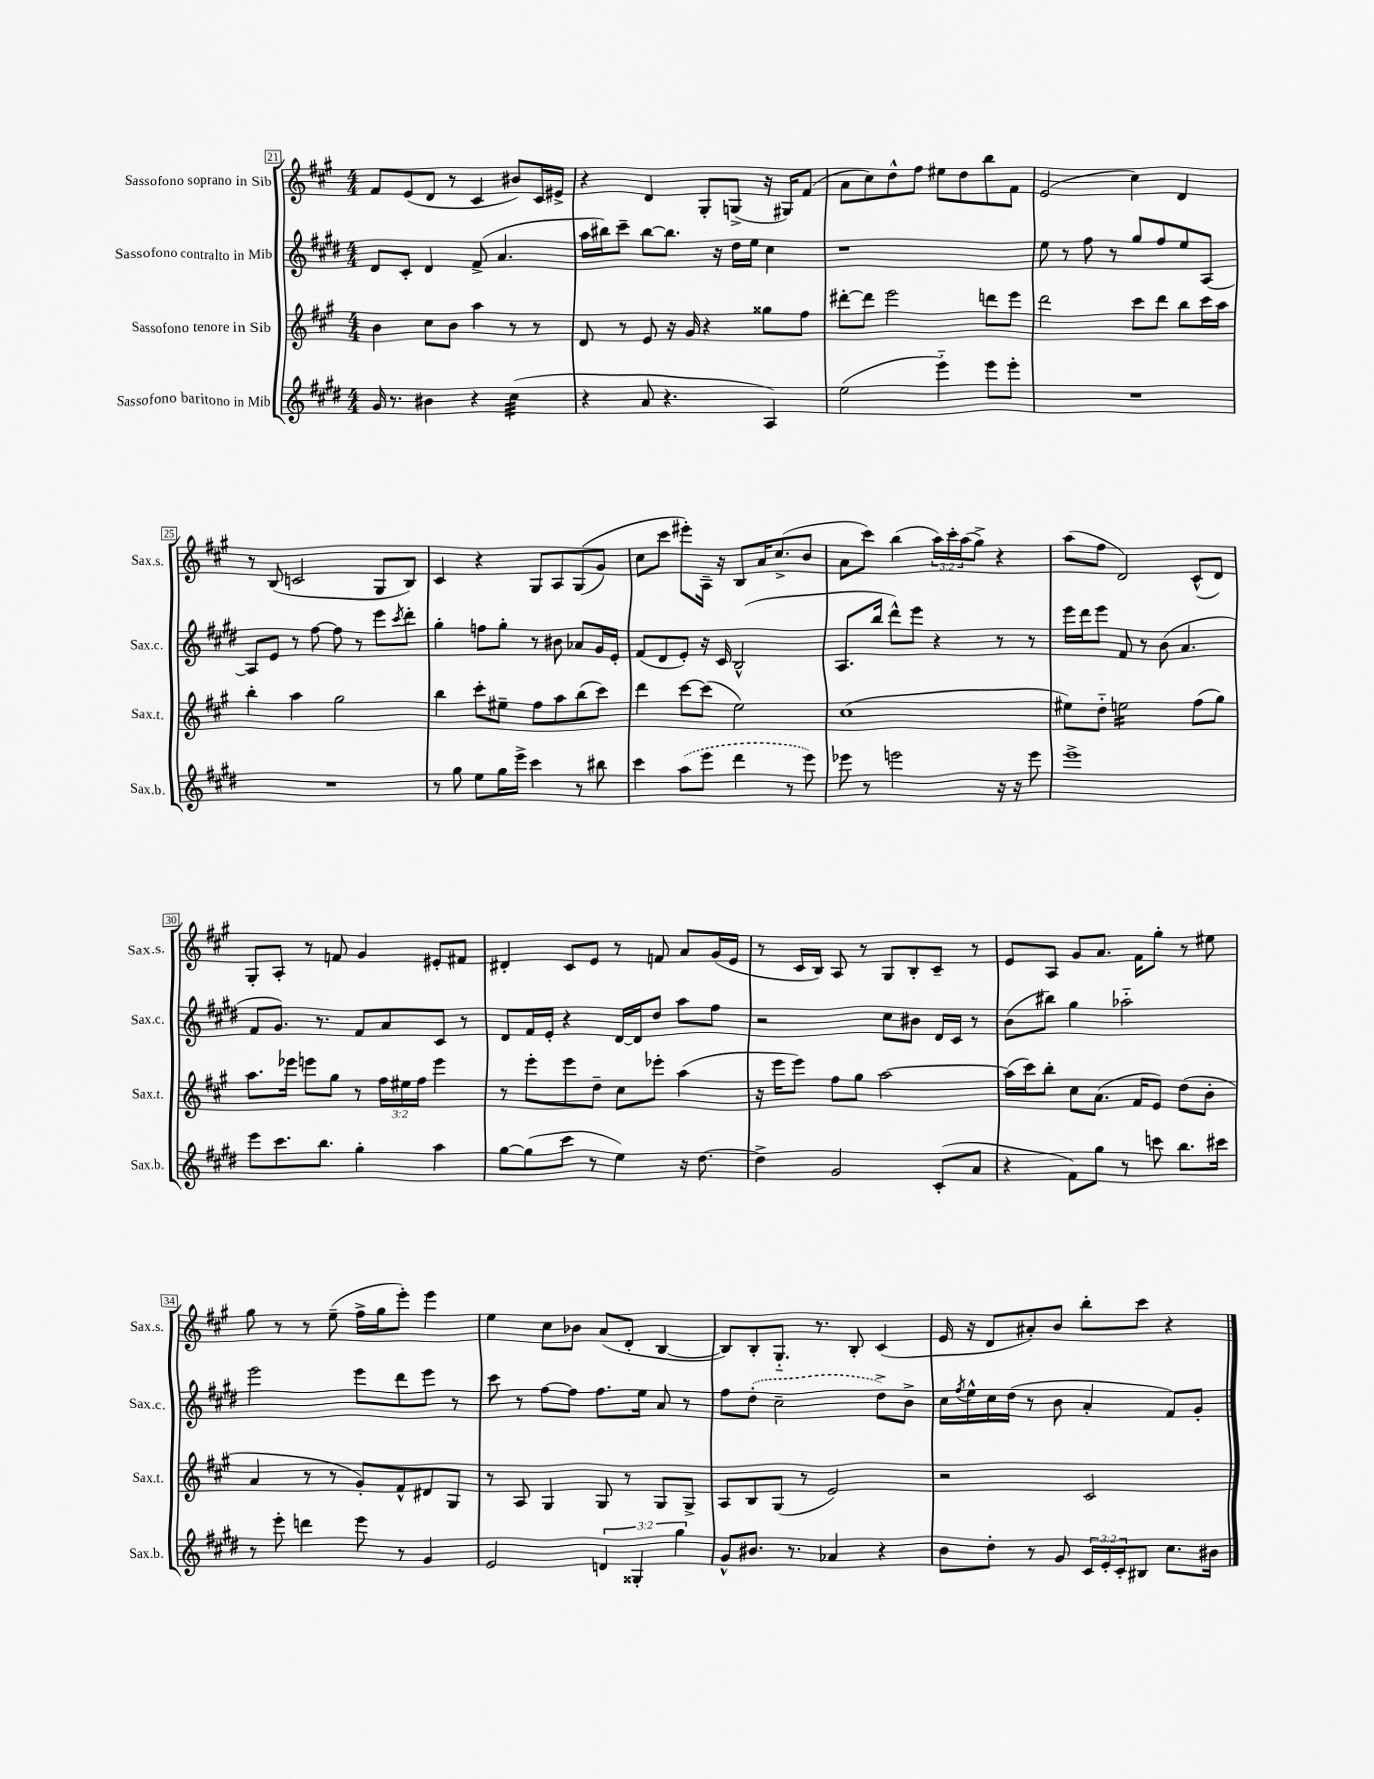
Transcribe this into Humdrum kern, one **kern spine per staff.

**kern	**kern	**kern	**kern
*staff4	*staff3	*staff2	*staff1
*clefG2	*clefG2	*clefG2	*clefG2
*k[f#c#g#d#]	*k[f#c#g#]	*k[f#c#g#d#]	*k[f#c#g#]
*M4/4	*M4/4	*M4/4	*M4/4
16g#	4b	8d#	8f#
8.r	.	.	.
.	.	8c#'	(8e
4b#	8cc#	4d#	8d
.	8b	.	8r
4r	4aa	(8f#^	4c#
.	.	4.a	.
(4cc#	8r	.	8b#)
.	8r	.	16c#
.	.	.	16e#^
=	=	=	=
4r	8d	16aa	4r
.	.	16bb#)	.
.	8r	8ccc#~	.
8a	8e	[8bb#	4d
4.r	16r	8.bb#]	.
.	16g#	.	.
.	4r	.	8G#'
.	.	16r	.
.	.	16dd#	(8G^
.	.	16ee	.
4A)	8gg##	4cc#	16r
.	.	.	16G#)
.	8ff#	.	(8f#
=	=	=	=
(2ee	[8ddd#'	1r	8a
.	8ddd#]	.	8cc#)
.	2eee	.	8dd^^
.	.	.	8ff#
4eee'~)	.	.	8ee#
.	.	.	8dd
8eee	8ddd	.	8bb
8eee'	8eee	.	8f#
=	=	=	=
1r	2ddd	8ee	(2e
.	.	8r	.
.	.	8ff#	.
.	.	8r	.
.	8ccc#	8gg#	4cc#)
.	8ddd	8ff#	.
.	8bb	8ee	4d
.	16ccc#	[8A	.
.	16aa	.	.
=	=	=	=
1r	4bb'	8A]	8r
.	.	8e	(8B
.	4aa	8r	2c
.	.	[8ff#	.
.	2gg#	8ff#]	.
.	.	8r	.
.	.	8eee	8G#
.	.	8qccc#	.
.	.	8ddd#'	8B)
=	=	=	=
8r	4bb	4gg#'	4c#
8gg#	.	.	.
8ee	8ccc#'	8ff	4r
16gg#	8ee#~	8gg#'	.
16eee^	.	.	.
4ccc#	8ff#	8r	8G#
.	8aa	8b#	8A
8r	(8bb	8a-	&((8G#
8bb#	8ccc#)	16g#	8g#)
.	.	16e'	.
=	=	=	=
4ccc#	4ddd	(8f#	8cc#
.	.	8d#	8ccc#
(8aa	[8ccc#	8e')	8eee#'&)
8eee	(8ccc#]	16r	16A~
.	.	16c#	16r
4ddd#	2ee)	(2B^^	8B
.	.	.	16a
.	.	.	(8.cc#^
8r	.	.	.
8eee)	.	.	8b
=	=	=	=
8eee-	(1cc#	8.A	8a
8r	.	.	8ccc#)
.	.	16bb	.
2eee	.	8ddd#^^)	(4bb
.	.	8eee	.
.	.	4r	24aa)
.	.	.	24ccc#'
.	.	.	(24aa
.	.	.	8gg#^)
16r	.	8r	4r
16r	.	.	.
8eee	.	8r	.
=	=	=	=
1eee^	8ee#)	16eee	(8aa
.	.	16ddd#	.
.	8dd'~	8eee	8ff#
.	2ee	8f#	2d)
.	.	8r	.
.	.	(8b	.
.	.	4.a	.
.	(8ff#	.	(8c#^^
.	8gg#)	.	8d)
=	=	=	=
8eee	8.aa	8f#	8G#'
8.ccc#	.	8.g#)	8A'
.	16eee-	.	.
.	8eee	.	8r
8.bb	.	8.r	.
.	8gg#	.	8f
4gg#'	8r	8f#	4g#
.	24ff#	8a	.
.	24ee#	.	.
.	24ff#	.	.
4aa	4eee	8c#	8e#'
.	.	8r	8f#
=	=	=	=
[8gg#	8r	8d#	4d#'
(8gg#]	8eee'	16f#	.
.	.	16e'	.
8ccc#	8eee	4r	8c#
8r	8dd~	.	8e
4ee)	8cc#	[16d#	8r
.	.	16d#]	.
.	8eee-'	8dd#	8f
16r	(4aa	8aa	8a
[8.dd#	.	.	.
.	.	8ff#	(16g#
.	.	.	16e
=	=	=	=
4dd#^]	16r	2r	8r
.	16eee	.	.
.	8eee)	.	16c#
.	.	.	16B)
2g#	8ff#	.	8A
.	8gg#	.	8r
.	[2aa	8cc#	8G#
.	.	8b#	8B'
(8c#'	.	16d#	8c#~
.	.	16c#	.
8a	.	8r	8r
=	=	=	=
4r	(16aa]	(8b	8e
.	16ccc#)	.	.
.	8bb'	8bb#)	8A
8f#)	8cc#	4gg#	8g#
8gg#	(8.a	.	8.a
8r	.	2aa-'~	.
.	16f#	.	16f#
8ccc	8e)	.	8gg#'
8.bb	(8dd	.	8r
.	8b'	.	8ee#
16ccc#	.	.	.
=	=	=	=
8r	4a	2eee	8gg#
8eee'	.	.	8r
4ddd	8r	.	8r
.	8r	.	(8ee~
8eee	8g#')	8eee	16ff#^
.	.	.	16gg#
8r	8f#^^	8ddd#	8eee')
4g#	8d#	8eee	4eee
.	8G#	8r	.
=	=	=	=
2e	8r	8ccc#	4ee
.	8A	8r	.
.	4G#	[8ff#	8cc#
.	.	8ff#]	8b-
6d	8G#	8.ff#	(8a
.	8r	.	8d'
6G##'	.	.	.
.	.	16ee	.
.	8G#	8a	[4B
6gg#	.	.	.
.	8G#^	8r	.
=	=	=	=
8g#^^	8A	8ff#	8B])
8.b#	8B	(8dd#'	8B'
.	(8G#	2cc#~	8.G#'~
8.r	.	.	.
.	8r	.	.
.	.	.	8.r
4a-	2e)	.	.
.	.	.	8B'
4r	.	8dd#^)	(4c#
.	.	8b^	.
=	=	=	=
8b	2r	16cc#	16e
.	.	8qff#	.
.	.	16ee^^	16r
8dd#'	.	16cc#	8d
.	.	(16dd#	.
8r	.	8r	8a#')
8g#	.	8b	8b
24c#	2c#	4a'	8bb'
24e'	.	.	.
24c#'	.	.	.
8B#	.	.	8ccc#
8.cc#	.	8f#)	4r
.	.	8g#'	.
16b#	.	.	.
==	==	==	==
*-	*-	*-	*-
